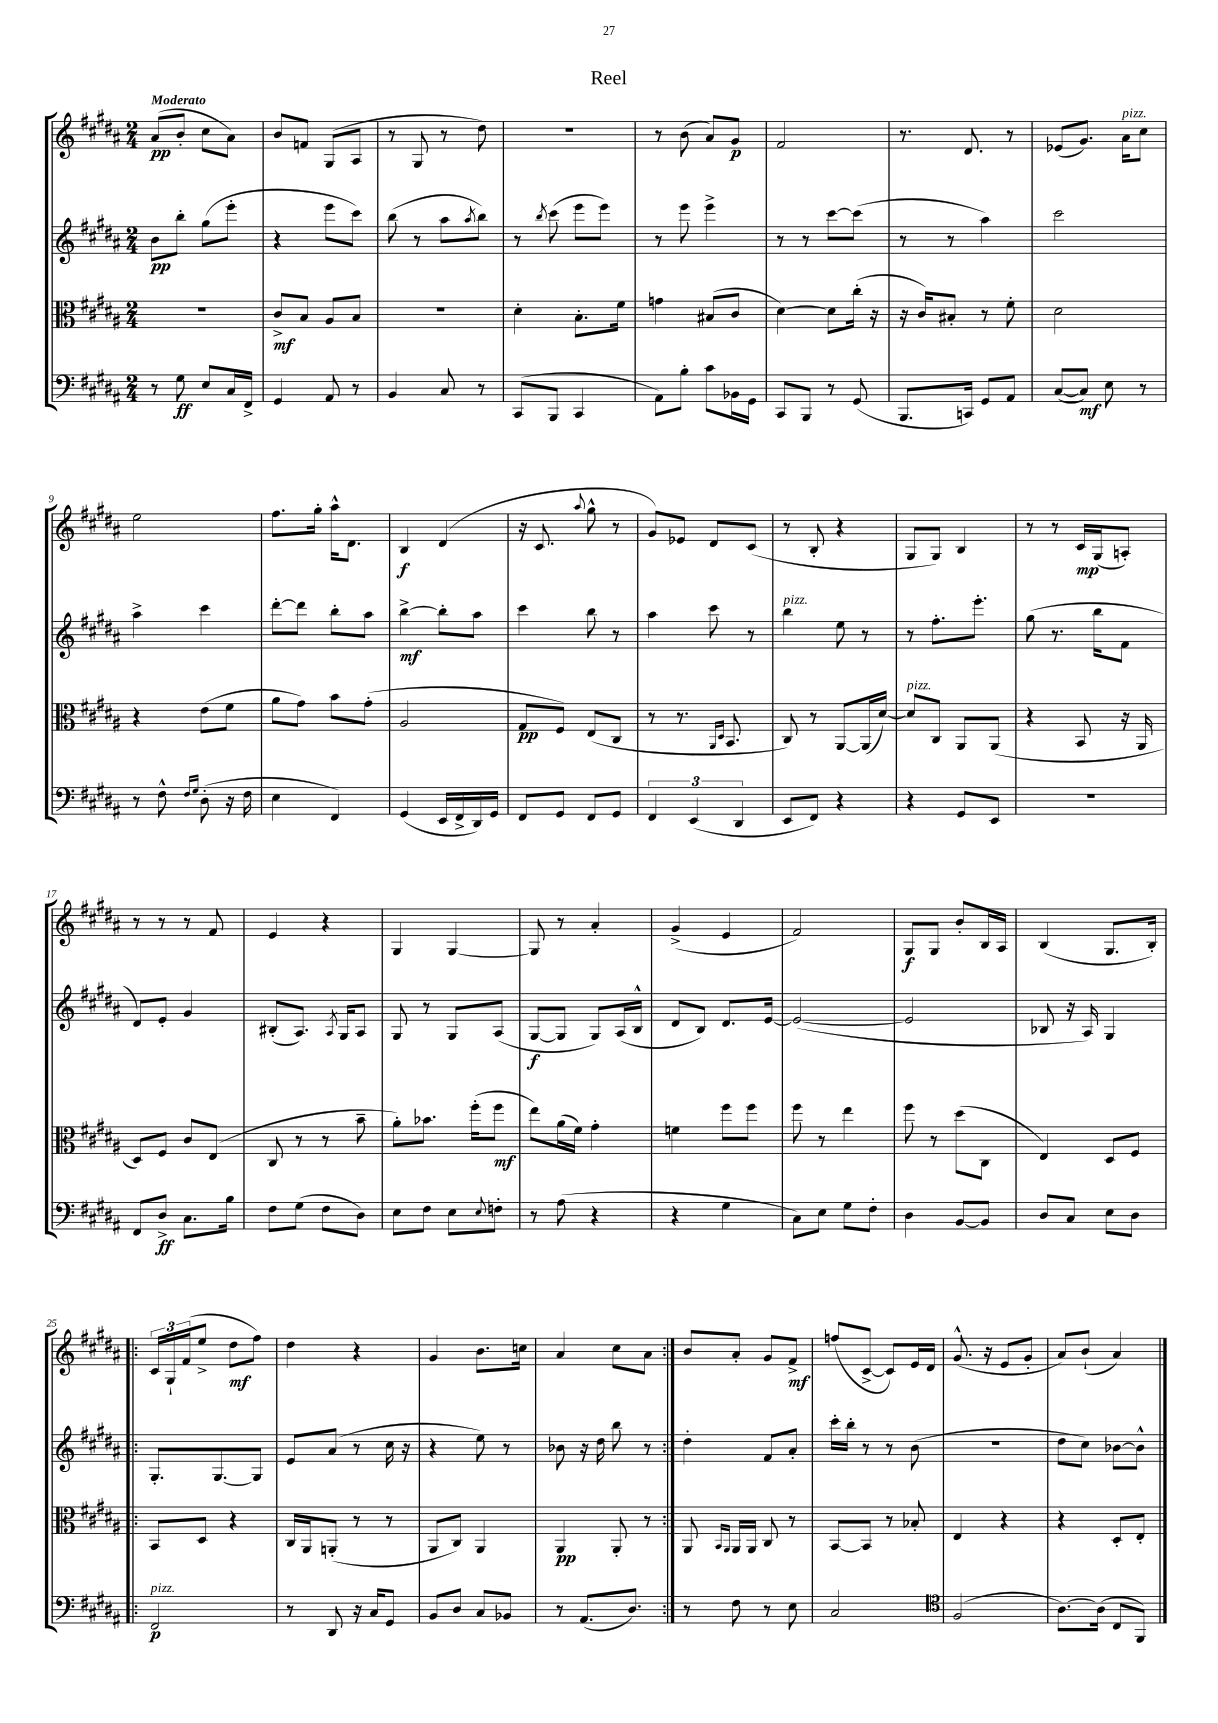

**kern	**kern	**kern	**kern
*staff4	*staff3	*staff2	*staff1
*clefF4	*clefC3	*clefG2	*clefG2
*k[f#c#g#d#a#]	*k[f#c#g#d#a#]	*k[f#c#g#d#a#]	*k[f#c#g#d#a#]
*M2/4	*M2/4	*M2/4	*M2/4
8r	2r	8b	(8a#
8G#	.	8bb'	8b'
8E	.	(8gg#	8cc#
16C#	.	8eee'	8a#)
16FF#^	.	.	.
=	=	=	=
4GG#	8c#^	4r	8b
.	8B	.	8f
8AA#	8A#	8eee	(8G#
8r	8B	8ccc#)	8A#
=	=	=	=
4BB	2r	(8bb	8r
.	.	8r	8G#
8C#	.	8aa#	8r
.	.	8qaa#	.
8r	.	8bb)	8dd#)
=	=	=	=
(8CC#	4d#'	8r	2r
.	.	8qbb	.
8BBB	.	(8ccc#	.
4CC#	8.B'	8eee	.
.	.	8eee)	.
.	16f#	.	.
=	=	=	=
8AA#)	4g	8r	8r
8B'	.	8eee	(8b
8c#	(8B#	4eee^	8a#)
16BB-	8c#	.	8g#
16GG#	.	.	.
=	=	=	=
8CC#	[4d#)	8r	2f#
8BBB	.	8r	.
8r	8d#]	[8ccc#	.
(8GG#	(16cc#'	(8ccc#]	.
.	16r	.	.
=	=	=	=
8.BBB	16r	8r	8.r
.	16c#)	.	.
.	8B#'	8r	.
16CC)	.	.	8.d#
8GG#	8r	4aa#)	.
8AA#	8f#'	.	8r
=	=	=	=
([8C#	2d#	2ccc#	(8e-
8C#])	.	.	8.g#)
8E	.	.	.
.	.	.	16a#
8r	.	.	8cc#
=	=	=	=
8r	4r	4aa#^	2ee
8F#^^	.	.	.
16qqF#	.	.	.
16qqG#	.	.	.
(8D#'	(8e	4ccc#	.
16r	8f#	.	.
16F#	.	.	.
=	=	=	=
4E	8a#	[8ddd#'	8.ff#
.	8g#)	8ddd#]	.
.	.	.	16gg#'
4FF#)	8b	8bb'	16aa#^^
.	.	.	8.d#
.	(8g#'	8aa#	.
=	=	=	=
(4GG#	2A#	[4bb^	4B
16EE	.	8bb']	(4d#
16FF#^	.	.	.
16DD#)	.	8aa#	.
16GG#	.	.	.
=	=	=	=
8FF#	8G#	4ccc#	16r
.	.	.	8.c#
8GG#	8F#)	.	.
.	.	.	8qqaa#
8FF#	(8E	8bb	8gg#^^
8GG#	8C#	8r	8r
=	=	=	=
6FF#	8r	4aa#	8g#)
.	8.r	.	8e-
(6EE	.	.	.
.	.	8ccc#	8d#
.	16qqAA#	.	.
.	16qqD#	.	.
.	8.BB	.	.
6DD#	.	.	.
.	.	8r	(8c#
=	=	=	=
8EE	8C#)	4bb	8r
8FF#)	8r	.	8B'
4r	[8AA#	8ee	4r
.	(16AA#]	8r	.
.	[16d#)	.	.
=	=	=	=
4r	8d#]	8r	8G#
.	8C#	8.ff#'	8G#)
8GG#	8AA#	.	4B
.	.	8.eee'	.
8EE	(8AA#	.	.
=	=	=	=
2r	4r	(8gg#	8r
.	.	8.r	8r
.	8BB	.	16c#
.	.	16bb	(16G#
.	16r	8f#	8A')
.	16AA#	.	.
=	=	=	=
8FF#	8D#)	8d#)	8r
8D#^	8F#	8e'	8r
8.C#	8c#	4g#	8r
.	(8E	.	8f#
16B	.	.	.
=	=	=	=
8F#	8C#	(8B#'	4e
(8G#	8r	8.A#)	.
8F#	8r	.	4r
.	.	8qA#	.
.	.	16G#	.
8D#)	8b~	8A#	.
=	=	=	=
8E	8a#')	8G#	4G#
8F#	8.b-	8r	.
8E	.	8G#	[4G#
.	(16ff#'	.	.
8qqE	.	.	.
8F'	8ff#	(8A#	.
=	=	=	=
8r	8ee)	[8G#	8G#]
(8A#	(16a#	8G#]	8r
.	16f#)	.	.
4r	4g#'	8G#)	4a#'
.	.	(16A#	.
.	.	16B^^	.
=	=	=	=
4r	4f	8d#	(4g#^
.	.	8B)	.
4G#	8ff#	8.d#	4e
.	8ff#	.	.
.	.	[16e	.
=	=	=	=
8C#)	8ff#	(2e_	2f#)
8E	8r	.	.
8G#	4ee	.	.
8F#'	.	.	.
=	=	=	=
4D#	8ff#	2e]	8G#
.	8r	.	8G#
[8BB	(8dd#	.	8b'
8BB]	8C#	.	16B
.	.	.	16A#
=	=	=	=
8D#	4E)	8B-	(4B
8C#	.	16r	.
.	.	16A#)	.
8E	8D#	4G#	8.G#
8D#	8F#	.	.
.	.	.	16B')
=!|:	=!|:	=!|:	=!|:
2FF#	8BB	8.G#'	24c#
.	.	.	24G#`
.	.	.	(24f#
.	8D#	.	8ee^
.	.	[8.G#	.
.	4r	.	8dd#
.	.	8G#]	8ff#)
=	=	=	=
8r	16C#	8e	4dd#
.	16AA#	.	.
8DD#	(8AA'	(8a#	.
16r	8r	8r	4r
16C#	.	.	.
8GG#	8r	16cc#	.
.	.	16r	.
=	=	=	=
8BB	8AA#	4r	4g#
8D#	8C#)	.	.
8C#	4AA#	8ee)	8.b
8BB-	.	8r	.
.	.	.	16cc
=	=	=	=
8r	4AA#	8b-	4a#
(8.AA#	.	16r	.
.	.	16dd#	.
.	8AA#'	8bb	8cc#
8.D#)	.	.	.
.	8r	8r	8a#
=:|!	=:|!	=:|!	=:|!
8r	8AA#	4dd#'	8b
.	16qqBB	.	.
.	16qqAA#	.	.
8F#	16AA#	.	8a#'
.	16AA#	.	.
8r	8C#	8f#	8g#
8E	8r	8a#'	8f#^
=	=	=	=
2C#	[8BB	16ccc#'	(8ff
.	.	16bb'	.
.	8BB]	8r	[8c#^
.	8r	8r	8c#])
.	8B-'	(8b	16e
.	.	.	16d#
=	=	=	=
*clefC4	*	*	*
(2F#	4E	2r	(8.g#^^
.	.	.	16r
.	4r	.	8e
.	.	.	8g#'
=	=	=	=
[8.A#)	4r	8dd#	8a#)
.	.	8cc#)	(8b`
(16A#]	.	.	.
8C#	8D#'	[8b-	4a#)
8FF#)	8E'	8b-^^]	.
==	==	==	==
*-	*-	*-	*-
